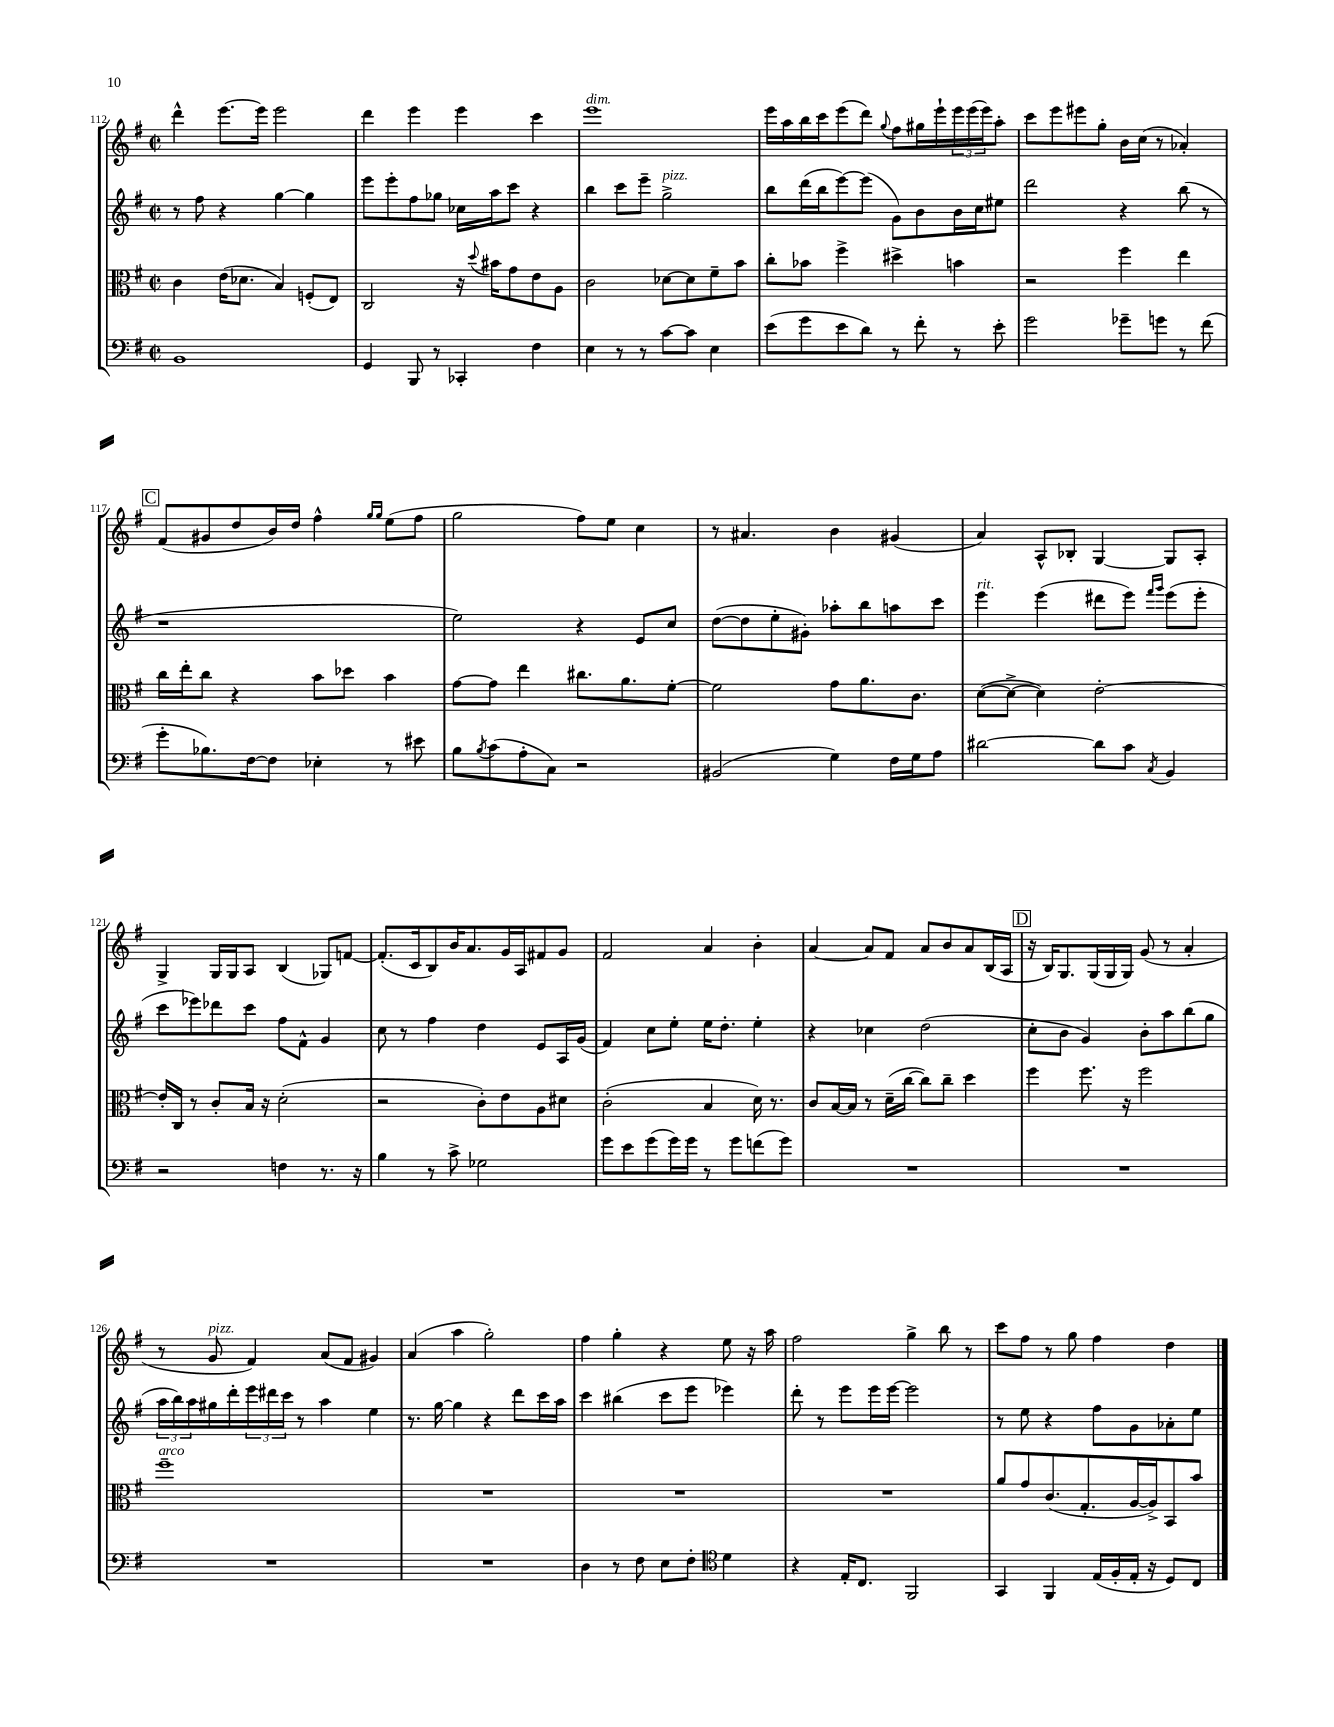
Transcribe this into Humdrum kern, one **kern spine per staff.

**kern	**kern	**kern	**kern
*staff4	*staff3	*staff2	*staff1
*clefF4	*clefC3	*clefG2	*clefG2
*k[f#]	*k[f#]	*k[f#]	*k[f#]
*M2/2	*M2/2	*M2/2	*M2/2
*met(c|)	*met(c|)	*met(c|)	*met(c|)
1BB	4c	8r	4ddd^^
.	.	8ff#	.
.	(16e	4r	[8.eee
.	8.d-	.	.
.	.	.	16eee]
.	4B)	[4gg	2eee
.	(8F'	4gg]	.
.	8E)	.	.
=	=	=	=
4GG	2C	8eee	4ddd
.	.	8eee'	.
8BBB	.	8ff#	4eee
8r	.	8gg-	.
4CC-'	16r	16cc-	4eee
.	8qqdd	.	.
.	16b#	16aa	.
.	8g	8ccc	.
4F#	8e	4r	4ccc
.	8A	.	.
=	=	=	=
4E	2c	4bb	1eee
8r	.	8ccc	.
8r	.	8eee~	.
[8c	[8d-	2gg^	.
8c]	8d-]	.	.
4E	8f#~	.	.
.	8b	.	.
=	=	=	=
(8e	8cc'	8bb	16eee
.	.	.	16aa
8g	8b-	(16ddd	16bb
.	.	16bb	16ccc
8e	4ff#^	[8eee)	(8eee
8d)	.	(8eee]	8ddd)
.	.	.	8qqgg
8r	4dd#^	8g)	8ff#
8f#'	.	8b	16gg#
.	.	.	16eee`
8r	4b	16b	24eee
.	.	.	(24eee
.	.	16cc	.
.	.	.	24eee)
8e'	.	8ee#	8aa'
=	=	=	=
2g	2r	2ddd	8ccc
.	.	.	8eee
.	.	.	8eee#
.	.	.	8gg'
8g-~	4ff#	4r	16b
.	.	.	(16cc
8g	.	.	8r
8r	4ee	(8bb	4a-')
(8f#	.	8r	.
=	=	=	=
8g'	16cc	1r	(8f#
.	16ee'	.	.
8.B-)	8cc	.	8g#
.	4r	.	8dd
[16F#	.	.	.
8F#]	.	.	16b)
.	.	.	16dd
4E-'	8b	.	4ff#^^
.	8dd-	.	.
.	.	.	16qqgg
.	.	.	16qqgg
8r	4b	.	(8ee
8e#	.	.	8ff#
=	=	=	=
8B	[8g	2ee)	2gg
8qB	.	.	.
(8c	8g]	.	.
8A'	4ee	.	.
8C)	.	.	.
2r	8.cc#	4r	8ff#)
.	.	.	8ee
.	8.a	.	.
.	.	8e	4cc
.	[8f#'	8cc	.
=	=	=	=
(2BB#	2f#]	([8dd	8r
.	.	8dd]	4.a#
.	.	8ee'	.
.	.	8g#')	.
4G)	8g	8aa-'	4b
.	8.a	8bb	.
16F#	.	8aa	(4g#
16G	8.c	.	.
8A	.	8ccc	.
=	=	=	=
[2d#	([8d	4eee	4a)
.	8d^_	.	.
.	4d])	(4eee	8A^^
.	.	.	8B-'
8d#]	[2e'	8ddd#	[4G
8c	.	8eee)	.
.	.	16qqfff#	.
8qC	.	16qqggg	.
4BB	.	(8eee	8G]
.	.	8eee'	8A'
=	=	=	=
2r	16e']	8ccc	4G^
.	16C	.	.
.	8r	8eee-)	.
.	8c'	8ddd-	16G
.	.	.	16G
.	16B	8ccc	8A
.	16r	.	.
4F	(2d'	8ff#	(4B
.	.	8f#^^	.
8.r	.	4g	8G-)
.	.	.	[8f
16r	.	.	.
=	=	=	=
4B	2r	8cc	(8.f']
.	.	8r	.
.	.	.	16c
8r	.	4ff#	8B)
8c^	.	.	16b
.	.	.	8.a
2G-	8c')	4dd	.
.	8e	.	16g
.	.	.	16A
.	8A	8e	8f#
.	8d#	16A	8g
.	.	(16g	.
=	=	=	=
8g	(2c'	4f#)	2f#
8e	.	.	.
(8g	.	8cc	.
16g)	.	8ee'	.
16g	.	.	.
8r	4B	16ee	4a
.	.	8.dd'	.
8g	.	.	.
(8f	16d)	4ee'	4b'
.	8.r	.	.
8g)	.	.	.
=	=	=	=
1r	8c	4r	[4a
.	[16B	.	.
.	16B]	.	.
.	8r	4cc-	8a]
.	(16d~	.	8f#
.	[16cc	.	.
.	8cc])	(2dd	8a
.	8cc~	.	8b
.	4dd	.	8a
.	.	.	(16B
.	.	.	16A
=	=	=	=
1r	4ff#	8cc'	16r
.	.	.	16B)
.	.	8b	8.G
.	8.ff#	4g)	.
.	.	.	(16G
.	.	.	16G
.	16r	.	16G)
.	2ff#	8b'	(8g
.	.	8aa	8r
.	.	(8bb	4a'
.	.	8gg	.
=	=	=	=
1r	1ff#~	24aa	8r
.	.	24bb)	.
.	.	24aa	.
.	.	16gg#	8g
.	.	16ddd'	.
.	.	24eee	4f#)
.	.	24ddd#	.
.	.	24ccc	.
.	.	8r	.
.	.	4aa	(8a
.	.	.	8f#
.	.	4ee	4g#)
=	=	=	=
1r	1r	8.r	(4a
.	.	[16gg	.
.	.	4gg]	4aa
.	.	4r	2gg')
.	.	8ddd	.
.	.	16ccc	.
.	.	16aa	.
=	=	=	=
4D	1r	4ccc	4ff#
8r	.	(4bb#	4gg'
8F#	.	.	.
8E	.	8ccc	4r
8F#'	.	8eee	.
*clefC4	*	*	*
4d	.	4eee-)	8ee
.	.	.	16r
.	.	.	16aa
=	=	=	=
4r	1r	8ddd'	2ff#
.	.	8r	.
16E'	.	8eee	.
8.C	.	.	.
.	.	16eee	.
.	.	[16eee	.
2FF#	.	2eee]	4gg^
.	.	.	8bb
.	.	.	8r
=	=	=	=
4GG	8a	8r	8ccc
.	8g	8ee	8ff#
4FF#	(8.c	4r	8r
.	.	.	8gg
.	8.G'	.	.
(16E	.	8ff#	4ff#
16F#'	.	.	.
16E'	[16A	8g	.
16r	16A^])	.	.
8D)	8BB	8a-'	4dd
8C	8b	8ee	.
==	==	==	==
*-	*-	*-	*-
